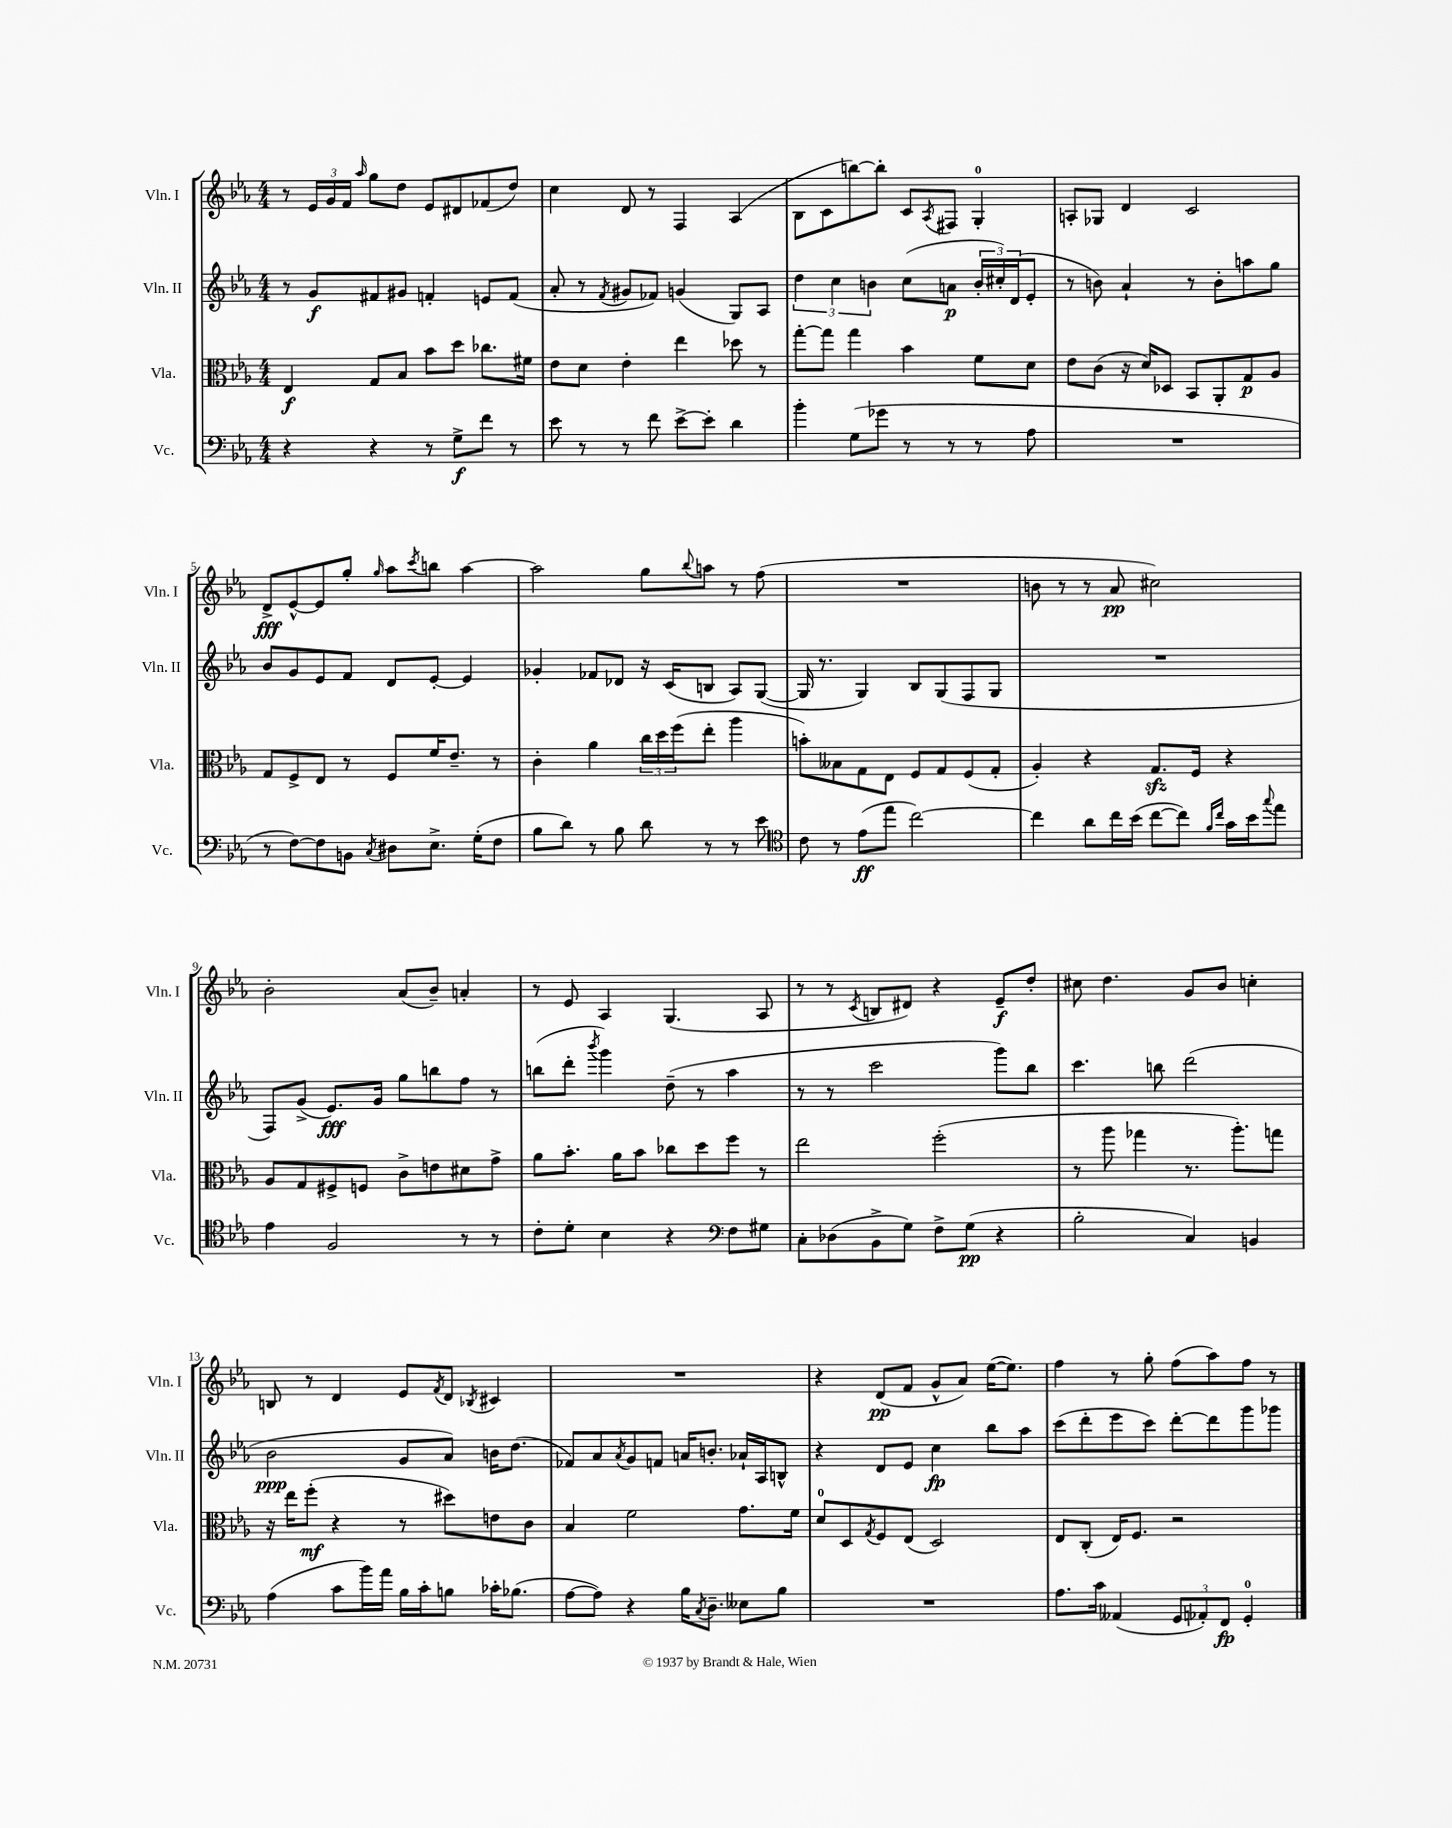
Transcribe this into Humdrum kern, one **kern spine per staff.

**kern	**dynam	**kern	**dynam	**kern	**dynam	**kern	**dynam
*part4	*part4	*part3	*part3	*part2	*part2	*part1	*part1
*staff4	*staff4	*staff3	*staff3	*staff2	*staff2	*staff1	*staff1
*I"Vc.	*	*I"Vla.	*	*I"Vln. II	*	*I"Vln. I	*
*I'Vc.	*	*I'Vla.	*	*I'Vln. II	*	*I'Vln. I	*
*clefF4	*	*clefC3	*	*clefG2	*	*clefG2	*
*k[b-e-a-]	*	*k[b-e-a-]	*	*k[b-e-a-]	*	*k[b-e-a-]	*
*M4/4	*	*M4/4	*	*M4/4	*	*M4/4	*
=1	=1	=1	=1	=1	=1	=1	=1
4r	.	4E-/	f	8r	.	8r	.
.	.	.	.	8g/L	f	24e-/LL	.
.	.	.	.	.	.	24g/	.
.	.	.	.	.	.	24f/JJ	.
.	.	.	.	.	.	16qqaa-/	.
4r	.	8G/L	.	8f#X/	.	8gg\L	.
.	.	8B-/J	.	8g#X/J	.	8dd\J	.
8r	.	8b-\L	.	4fn'/	.	8e-/L	.
8G^\L	f	8dd\J	.	.	.	8d#X/	.
8f\J	.	8.cc-X\L	.	8en/L	.	(8f-X/	.
8r	.	.	.	(8f/J	.	8dd/J)	.
.	.	16f#X\Jk	.	.	.	.	.
=2	=2	=2	=2	=2	=2	=2	=2
8e-\	.	8e-\L	.	8a-'/	.	4cc\	.
8r	.	8d\J	.	8r	.	.	.
.	.	.	.	8qf/	.	.	.
8r	.	4e-'\	.	8g#X/L	.	8d/	.
8f\	.	.	.	8f-X/J)	.	8r	.
[8e-^\L	.	4ee-\	.	(4gn/	.	4F/	.
8e-'\J]	.	.	.	.	.	.	.
4d\	.	8dd-X\	.	8G/L)	.	(4A-/	.
.	.	8r	.	8A-/J	.	.	.
=3	=3	=3	=3	=3	=3	=3	=3
4b-'\	.	[8gg'\L	.	6dd\	.	8B-\L	.
.	.	8gg\J]	.	.	.	8c\	.
.	.	.	.	6cc\	.	.	.
(8G\L	.	4gg\	.	.	.	[8bbn\)	.
.	.	.	.	6bn\	.	.	.
8g-X\J	.	.	.	.	.	8bb'\J]	.
8r	.	4b-\	.	(8cc\L	.	8c/L	.
.	.	.	.	.	.	8qA-/	.
8r	.	.	.	8an\J	p	8F#X/J	.
8r	.	8f\L	.	24b'/LL	.	4G'/	.
.	.	.	.	24cc#X'/)	.	.	.
.	.	.	.	(24d/J	.	.	.
8A-\	.	8d\J	.	8e-'/J	.	.	.
=4	=4	=4	=4	=4	=4	=4	=4
1r	.	8e-\L	.	8r	.	8An'/L	.
.	.	(8c\J	.	8bn\)	.	8G-X/J	.
.	.	16r	.	4a-`/	.	4d/	.
.	.	16d/KL)	.	.	.	.	.
.	.	8D-X/J	.	.	.	.	.
.	.	8BB-/L	.	8r	.	2c/	.
.	.	8AA-'/	.	8b'\L	.	.	.
.	.	8G/	p	8aan\	.	.	.
.	.	8A-/J	.	8gg\J	.	.	.
!!LO:LB:g=z
=5	=5	=5	=5	=5	=5	=5	=5
8r	.	8G/L	.	8b-/L	.	8d^/L	fff
[8F\L)	.	8F^/	.	8g/	.	[8e-^^/	.
8F\]	.	8E-/J	.	8e-/	.	8e-/]	.
8BBn\J	.	8r	.	8f/J	.	8gg'/J	.
8qC/	.	.	.	.	.	16qqgg/	.
8D#X\L	.	8F/L	.	8d/L	.	8aa-\L	.
.	.	.	.	.	.	8qccc/	.
8.E-^\J	.	16f/K	.	[8e-'/J	.	8bbn\J	.
.	.	8.e-~/J	.	.	.	.	.
.	.	.	.	4e-/]	.	[4aa-\	.
(16G'\KL	.	.	.	.	.	.	.
8F\J	.	8r	.	.	.	.	.
=6	=6	=6	=6	=6	=6	=6	=6
8B-\L	.	4c'\	.	4g-X'/	.	2aa-\]	.
8d\J)	.	.	.	.	.	.	.
8r	.	4a-\	.	8f-X/L	.	.	.
8B-\	.	.	.	8d-X/J	.	.	.
8d\	.	24cc\LL	.	16r	.	8gg\L	.
.	.	24dd\	.	.	.	.	.
.	.	.	.	(16c/KL	.	.	.
.	.	(24ff\J	.	.	.	.	.
.	.	.	.	.	.	8qqbb-/	.
8r	.	8ee-'\J	.	8Bn/J	.	8aan\J	.
8r	.	4aa-\	.	8A-/L)	.	8r	.
8e-\	.	.	.	([8G/J	.	(8ff\	.
=7	=7	=7	=7	=7	=7	=7	=7
*clefC4	*	*	*	*	*	*	*
8c\	.	8bn'\L)	.	16G/]	.	1r	.
.	.	.	.	8.r	.	.	.
8r	.	8B--X\	.	.	.	.	.
(8e-\L	ff	8G\	.	4G/)	.	.	.
8ee-\J	.	8E-\J	.	.	.	.	.
[2cc\)	.	8F/L	.	8B-/L	.	.	.
.	.	8G/	.	(8G/	.	.	.
.	.	(8F/	.	8F/	.	.	.
.	.	8G'/J	.	8G/J	.	.	.
=8	=8	=8	=8	=8	=8	=8	=8
4cc\]	.	4A-'/)	.	1r	.	8bn\	.
.	.	.	.	.	.	8r	.
8a-\L	.	4r	.	.	.	8r	.
16cc\L	.	.	.	.	.	8a-/	pp
(16b-\JJ	.	.	.	.	.	.	.
[8cc\L	.	8.Gzz/L	.	.	.	2cc#X\)	.
8cc\J])	.	.	.	.	.	.	.
.	.	16F/Jk	.	.	.	.	.
16qqf/LL	.	.	.	.	.	.	.
16qqcc/JJ	.	.	.	.	.	.	.
16g\LL	.	4r	.	.	.	.	.
16b-\J	.	.	.	.	.	.	.
8qqgg/	.	.	.	.	.	.	.
8ee-\J	.	.	.	.	.	.	.
!!LO:LB:g=z
=9	=9	=9	=9	=9	=9	=9	=9
4e-\	.	8A-/L	.	8F/L)	.	2b-'\	.
.	.	8G/	.	(8g^/J	.	.	.
2F/	.	8F#X^/	.	8.e-/L)	fff	.	.
.	.	8Fn/J	.	.	.	.	.
.	.	.	.	16g/Jk	.	.	.
.	.	8c^\L	.	8gg\L	.	(8a-/L	.
.	.	8en\	.	8bbn\	.	8b-~/J)	.
8r	.	8d#X\	.	8ff\J	.	4an'/	.
8r	.	8g^\J	.	8r	.	.	.
=10	=10	=10	=10	=10	=10	=10	=10
8c'\L	.	8a-\L	.	(8bbn\L	.	8r	.
8d'\J	.	8.b-'\J	.	8ddd'\J	.	8e-/	.
.	.	.	.	8qbbb-/	.	.	.
4B-\	.	.	.	4ggg\)	.	4A-/	.
.	.	16a-\KL	.	.	.	.	.
.	.	8b-\J	.	.	.	.	.
4r	.	8cc-X\L	.	(8dd~\	.	(4.G/	.
.	.	8dd\	.	8r	.	.	.
*clefF4	*	*	*	*	*	*	*
8F\L	.	8ff\J	.	4aa-\	.	.	.
8G#X\J	.	8r	.	.	.	8A-/	.
=11	=11	=11	=11	=11	=11	=11	=11
8C'\L	.	2ee-\	.	8r	.	8r	.
(8D-X\	.	.	.	8r	.	8r	.
.	.	.	.	.	.	8qc/	.
8BB-^\	.	.	.	2ccc\	.	8Bn/L	.
8G\J)	.	.	.	.	.	8d#X/J)	.
8F^\L	.	(2ff'\	.	.	.	4r	.
(8G\J	pp	.	.	.	.	.	.
4r	.	.	.	8ggg\L)	.	8e-~/L	f
.	.	.	.	8bb-\J	.	8dd'/J	.
=12	=12	=12	=12	=12	=12	=12	=12
2B-'\	.	8r	.	4.ccc\	.	8cc#X\	.
.	.	8aa-\	.	.	.	4.dd\	.
.	.	4gg-X\	.	.	.	.	.
.	.	.	.	8bbn\	.	.	.
4C/)	.	8.r	.	(2ddd\	.	8g/L	.
.	.	.	.	.	.	8b-/J	.
.	.	8.aa-'\L)	.	.	.	.	.
4BBn/	.	.	.	.	.	4ccn'\	.
.	.	8ggn\J	.	.	.	.	.
!!LO:LB:g=z
=13	=13	=13	=13	=13	=13	=13	=13
(4A-\	.	16r	.	2b-\	ppp	8Bn/	.
.	.	16ee-\KL	.	.	.	.	.
.	.	(8ff'\J	mf	.	.	8r	.
8c\L	.	4r	.	.	.	4d/	.
16b-\L)	.	.	.	.	.	.	.
16a-\JJ	.	.	.	.	.	.	.
16B-\LL	.	8r	.	8g/L	.	8e-/L	.
16c'\J	.	.	.	.	.	.	.
.	.	.	.	.	.	8qf/	.
8Bn\J	.	8dd#X\L)	.	8a-/J)	.	8d/J	.
.	.	.	.	.	.	8qB-X/	.
16c-X'\KL	.	8en\	.	16bn\KL	.	4c#X/	.
(8.B-X\J	.	.	.	(8.dd\J	.	.	.
.	.	8c\J	.	.	.	.	.
=14	=14	=14	=14	=14	=14	=14	=14
[8A-\L	.	4B-/	.	8f-X/L)	.	1r	.
8A-\J])	.	.	.	8a-/	.	.	.
.	.	.	.	8qa-/	.	.	.
4r	.	2f\	.	8g/	.	.	.
.	.	.	.	8fn/J	.	.	.
16B-\KL	.	.	.	16an/KL	.	.	.
8qC/	.	.	.	.	.	.	.
8.D~\J	.	.	.	8.bn'/J	.	.	.
8E--X\L	.	8.g\L	.	16a-X`/LL	.	.	.
.	.	.	.	16A-/J	.	.	.
8B-\J	.	.	.	8Bn^^/J	.	.	.
.	.	16f\Jk	.	.	.	.	.
=15	=15	=15	=15	=15	=15	=15	=15
1r	.	8d/L	.	4r	.	4r	.
.	.	8D/	.	.	.	.	.
.	.	8qG/	.	.	.	.	.
.	.	8F/	.	8d/L	.	(8d/L	pp
.	.	(8E-/J	.	8e-/J	.	8f/J	.
.	.	2D/)	.	4cc\	fp	8g^^/L	.
.	.	.	.	.	.	8a-/J)	.
.	.	.	.	8bb-\L	.	([16ee-\KL	.
.	.	.	.	.	.	8.ee-\J])	.
.	.	.	.	8aa-\J	.	.	.
=16	=16	=16	=16	=16	=16	=16	=16
8.A-\L	.	8E-/L	.	(8ccc\L	.	4ff\	.
.	.	(8C'/J	.	8ddd'\	.	.	.
16c\Jk	.	.	.	.	.	.	.
(4AA--X/	.	16E-/KL)	.	8eee-\	.	8r	.
.	.	8.F/J	.	.	.	.	.
.	.	.	.	8ccc\J)	.	8gg'\	.
12GG/L	.	2r	.	[8ddd'\L	.	(8ff\L	.
12AA-X'/)	.	.	.	.	.	.	.
.	.	.	.	8ddd\]	.	8aa-\)	.
12FF/J	fp	.	.	.	.	.	.
4GG'/	.	.	.	8ggg\	.	8ff\J	.
.	.	.	.	8ggg-X\J	.	8r	.
==	==	==	==	==	==	==	==
*-	*-	*-	*-	*-	*-	*-	*-
